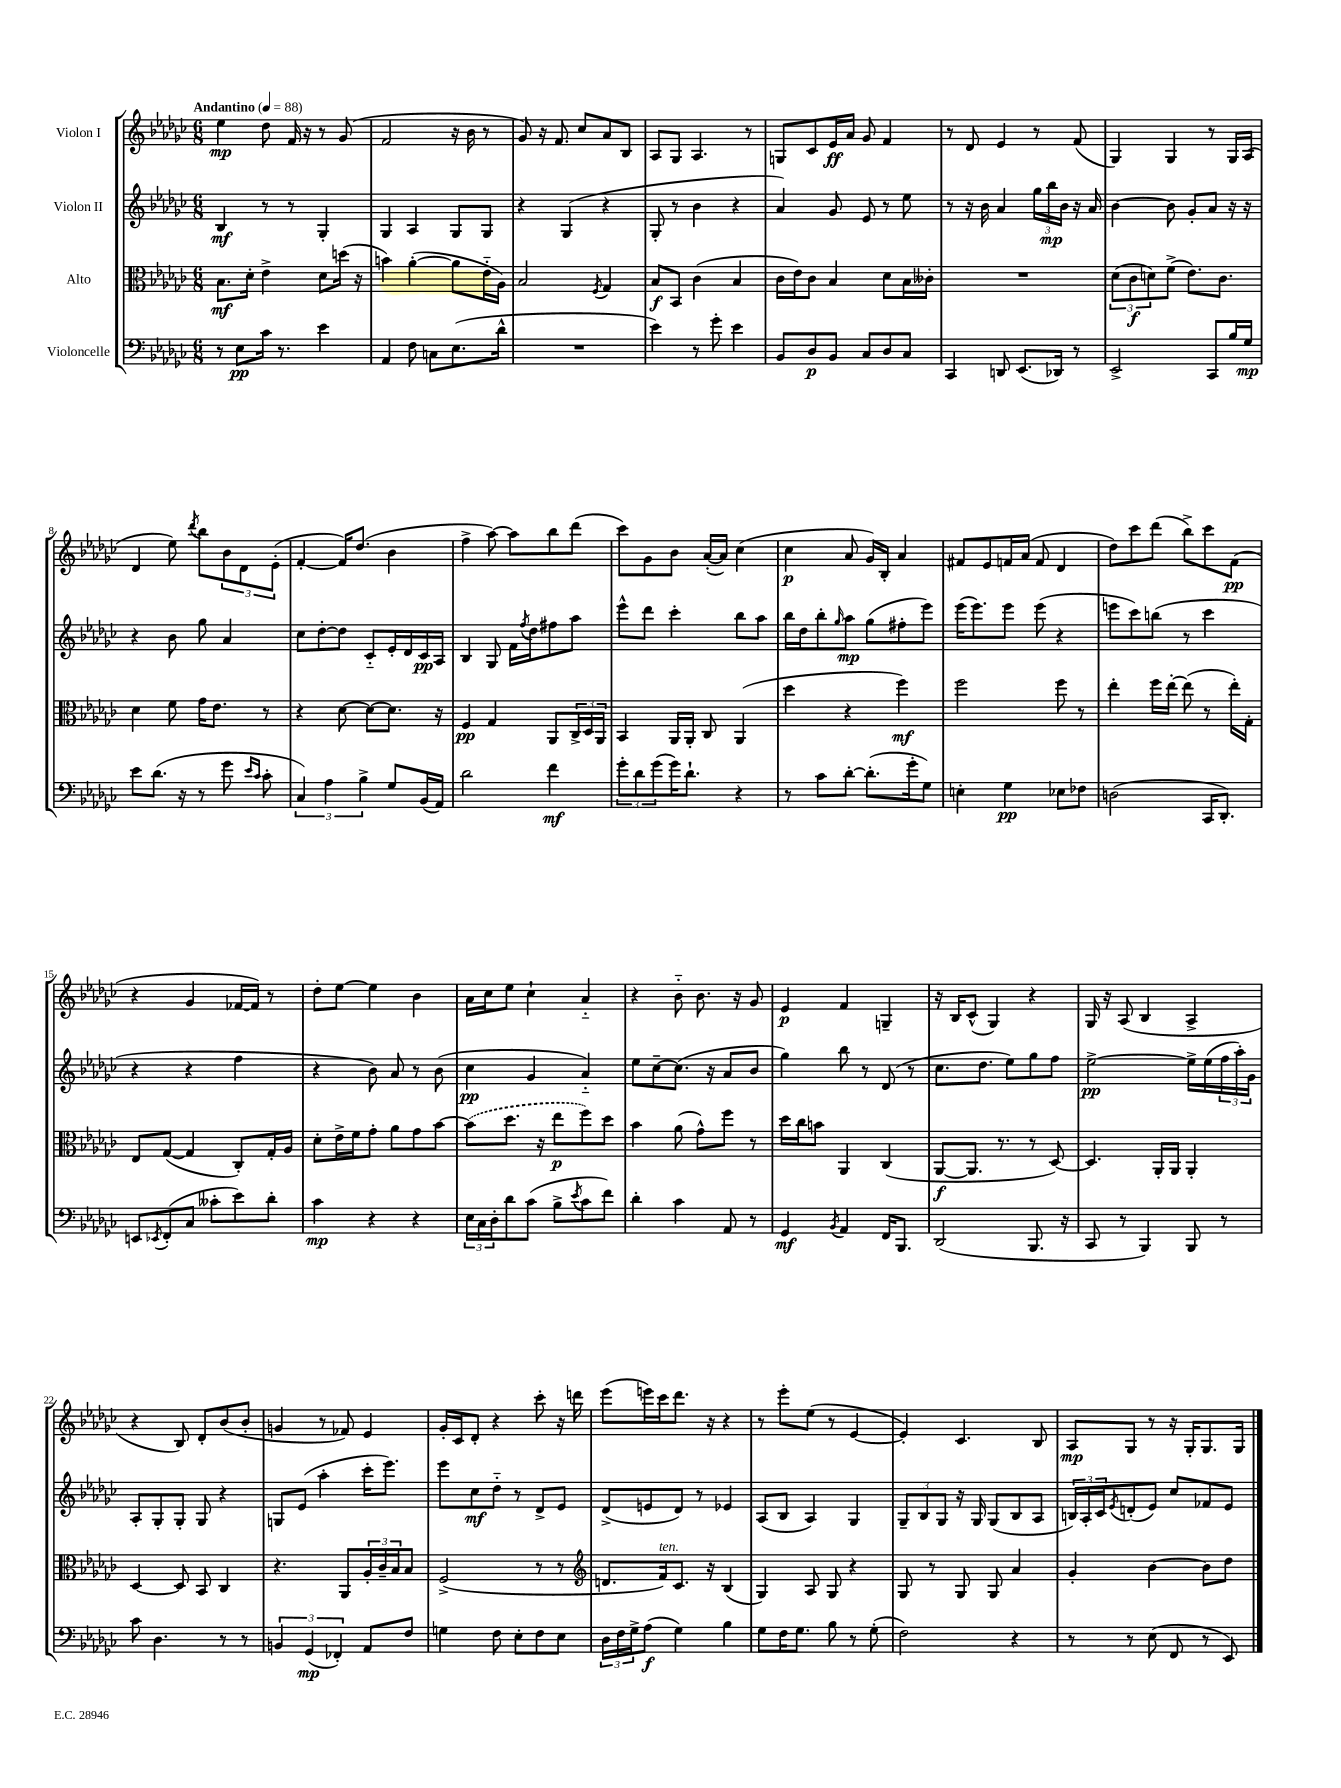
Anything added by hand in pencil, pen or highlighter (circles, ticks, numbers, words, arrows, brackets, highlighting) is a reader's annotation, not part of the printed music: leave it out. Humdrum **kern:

**kern	**kern	**kern	**kern
*staff4	*staff3	*staff2	*staff1
*clefF4	*clefC3	*clefG2	*clefG2
*k[b-e-a-d-g-c-]	*k[b-e-a-d-g-c-]	*k[b-e-a-d-g-c-]	*k[b-e-a-d-g-c-]
*M6/8	*M6/8	*M6/8	*M6/8
*MM88	*MM88	*MM88	*MM88
8r	8.B-	4B-	4ee-
8E-	.	.	.
.	16d-'	.	.
16c-	4e-^	8r	8dd-
8.r	.	.	.
.	.	8r	16f
.	.	.	16r
4e-	8d-	4G-'	8r
.	(16dd	.	(8g-
.	16r	.	.
=	=	=	=
4AA-	4b)	4G-	2f
8F	([4a-'	4A-	.
8C	.	.	.
(8.E-	8a-]	8G-	16r
.	.	.	16b-
.	16e-'~	8G-	8r
16d-^^	16A-)	.	.
=	=	=	=
2.r	2B-	4r	8g-)
.	.	.	16r
.	.	.	8.f
.	.	(4G-	.
.	.	.	8cc-
.	8qF	.	.
.	4G-	4r	8a-
.	.	.	8B-
=	=	=	=
4e-)	8B-	8G-'	8A-
.	8BB-	8r	8G-
8r	(4c-	4b-	4.A-
8g-'	.	.	.
4e-	4B-	4r	.
.	.	.	8r
=	=	=	=
8BB-	16c-	4a-)	8G
.	16e-)	.	.
8D-	8c-	.	8c-
8BB-	4B-	8g-	16e-
.	.	.	16a-
8C-	.	8e-	8g-
8D-	8d-	8r	4f
8C-	16B-	8ee-	.
.	16c--'	.	.
=	=	=	=
4CC-	2.r	8r	8r
.	.	16r	8d-
.	.	16b-	.
8DD	.	4a-	4e-
(8.EE-	.	.	.
.	.	24gg-	8r
.	.	24bb-	.
16DD-)	.	.	.
.	.	24b-	.
8r	.	16r	(8f
.	.	16a-	.
=	=	=	=
2EE-^	(12d-	[4b-	4G-)
.	12c-	.	.
.	12d)	.	.
.	(8f^	8b-]	4G-
.	8.e-)	8g-'	.
8CC-	.	8a-	8r
.	8.c-	.	.
16B-	.	16r	16G-
16G-	.	16r	(16A-
=	=	=	=
8e-	4d-	4r	4d-
(8.d-	.	.	.
.	8f	8b-	8ee-)
16r	.	.	.
.	.	.	8qddd-
8r	16g-	8gg-	8bb-
.	8.e-	.	.
8g-	.	4a-	12b-
.	.	.	12d-
16qqe-	.	.	.
16qqc-	.	.	.
8c-'	8r	.	.
.	.	.	(12e-'
=	=	=	=
6C-)	4r	8cc-	[4f'
.	.	[8dd-'	.
6A-	.	.	.
.	[8d-	8dd-]	16f])
.	.	.	(8.dd-
6B-^	.	.	.
.	8d-_	8c-'~	.
8G-	8.d-]	16e-'	4b-
.	.	16d-	.
(16BB-	.	16c-	.
16AA-)	16r	16A-	.
=	=	=	=
2d-	4F	4B-	4ff^
.	4G-	8G-	[8aa-)
.	.	16f	8aa-]
.	.	8qff	.
.	.	16dd-	.
4f	8AA-	8ff#	8bb-
.	24C-^	8aa-	(8ddd-
.	24D-	.	.
.	24AA-	.	.
=	=	=	=
12g-'	4BB-	8eee-^^	8ccc-)
12d-	.	.	.
.	.	8ddd-	8g-
(12g-	.	.	.
16g-)	16AA-	4ccc-'	8b-
8.d-`	16AA-'	.	.
.	8C-	.	([16a-'
.	.	.	16a-])
4r	(4AA-	8bb-	(4cc-
.	.	8aa-	.
=	=	=	=
8r	4dd-	16bb-	4cc-
.	.	16dd-	.
8c-	.	8bb-'	.
.	.	16qqgg-	.
[8d-'	4r	8aa-	8a-
(8.d-']	.	(8gg-	16g-)
.	.	.	16B-'
.	4ff)	8ff#'	4a-
16g-'	.	.	.
8G-)	.	8eee-)	.
=	=	=	=
4E'	2ff	(16eee-	8f#
.	.	8.eee-)	.
.	.	.	8e-
4G-	.	8eee-	16f
.	.	.	(16a-
.	.	(8eee-	8f
8E-	8ff	4r	4d-
8F-	8r	.	.
=	=	=	=
(2D	4ee-'	8eee	8dd-)
.	.	8ccc-)	8ccc-
.	16ff	(8bb	(8ddd-
.	[16ee-'	.	.
.	(8ee-]	8r	8bb-^)
16CC-	8r	4ccc-	8ccc-
8.DD-')	.	.	.
.	16ee-')	.	(8f
.	16G-'	.	.
=	=	=	=
8EE	8E-	4r	4r
8qEE-	.	.	.
(8FF'	([8G-	.	.
8C-	4G-]	4r	4g-
8c--'	.	.	.
8e-)	8C-')	4ff	[16f-
.	.	.	16f-])
8d-'	16G-'	.	8r
.	16A-	.	.
=	=	=	=
4c-	8d-'	4r	8dd-'
.	16e-^	.	[8ee-
.	16f	.	.
4r	8g-'	8b-)	4ee-]
.	8a-	8a-	.
4r	8g-	8r	4b-
.	[8b-	(8b-	.
=	=	=	=
24E-	(8b-]	4cc-	16a-
24C-	.	.	.
.	.	.	16cc-
24D-'	.	.	.
8d-	8.dd-	.	8ee-
(8c-	.	4g-	4cc-`
.	16r	.	.
8B-^	8ee-	.	.
8qe-	.	.	.
8c-	8ff)	4a-'~)	4a-'~
8f)	8dd-	.	.
=	=	=	=
4d-'	4b-	8ee-	4r
.	.	[8cc-~	.
4c-	(8a-	(8.cc-]	8b-'~
.	8g-^^)	.	8.b-
.	.	16r	.
8AA-	8ff	8a-	.
.	.	.	16r
8r	8r	8b-	8g-
=	=	=	=
4GG-	16dd-	4gg-)	4e-
.	16cc-	.	.
.	8b	.	.
8qBB-	.	.	.
4AA-	4AA-	8bb-	4f
.	.	8r	.
16FF	(4C-	(8d-	4G~
8.BBB-	.	.	.
.	.	8r	.
=	=	=	=
(2DD-	[8AA-	8.cc-	16r
.	.	.	16B-
.	8.AA-]	.	(8c-^^
.	.	8.dd-	.
.	.	.	4G-)
.	8.r	.	.
.	.	8ee-)	.
8.BBB-	8r	8gg-	4r
.	[8D-)	8ff	.
16r	.	.	.
=	=	=	=
8CC-	4.D-]	[2ee-^	16G-
.	.	.	16r
8r	.	.	(8A-
4BBB-)	.	.	4B-
.	16AA-'	.	.
.	16AA-	.	.
8BBB-	4AA-'	16ee-^]	4A-^
.	.	(16ee-	.
8r	.	24ff	.
.	.	24aa-')	.
.	.	24g-	.
=	=	=	=
8c-	[4D-	8A-'	4r
4.D-	.	8G-'	.
.	8D-]	8G-'	8B-)
.	8BB-	8G-	8d-'
8r	4C-	4r	(8b-
8r	.	.	8b-'
=	=	=	=
6BB	4.r	8G	4g
.	.	(8e-	.
(6GG-	.	.	.
.	.	4aa-'	8r
6FF-')	.	.	.
.	8AA-	.	8f-)
8AA-	24A-'	16ccc-'	4e-
.	24c-~	.	.
.	.	8.eee-)	.
.	24B-	.	.
8F	8B-	.	.
=	=	=	=
4G	(2F^	8eee-	16g-'
.	.	.	16c-
.	.	8cc-	8d-'
8F	.	8dd-'~	4r
8E-'	.	8r	.
8F	8r	8d-^	8ccc-'
8E-	8r	8e-	16r
.	.	.	16ddd
=	=	=	=
*	*clefG2	*	*
24D-	8.d	(8d-^	(8eee-
24F	.	.	.
24G-^	.	.	.
(8A-	.	8e	16eee)
.	16f)	.	16ccc-
4G-)	8.c-	8d-)	8.ddd-
.	.	8r	.
.	16r	.	16r
4B-	(4B-	4e-	4r
=	=	=	=
8G-	4G-)	(8A-	8r
16F	.	8B-	8eee-'
8.G-	.	.	.
.	8A-	4A-)	(8ee-
8B-	8G-	.	8r
8r	4r	4G-	[4e-
(8G-'	.	.	.
=	=	=	=
2F)	8G-	12G-~	4e-'])
.	.	12B-	.
.	8r	.	.
.	.	12G-	.
.	8G-	16r	4.c-
.	.	16G-	.
.	8G-	(8G-	.
4r	4a-	8B-	.
.	.	8A-	8B-
=	=	=	=
8r	4g-'	24B)	8A-
.	.	24A-'	.
.	.	24c-	.
.	.	8qe-	.
8r	.	(8d'	8G-
(8E-	[4b-	8e-)	8r
8FF	.	8cc-	16r
.	.	.	16G-'
8r	8b-]	8f-	8.G-
8EE-)	8dd-	8e-	.
.	.	.	16G-
==	==	==	==
*-	*-	*-	*-
